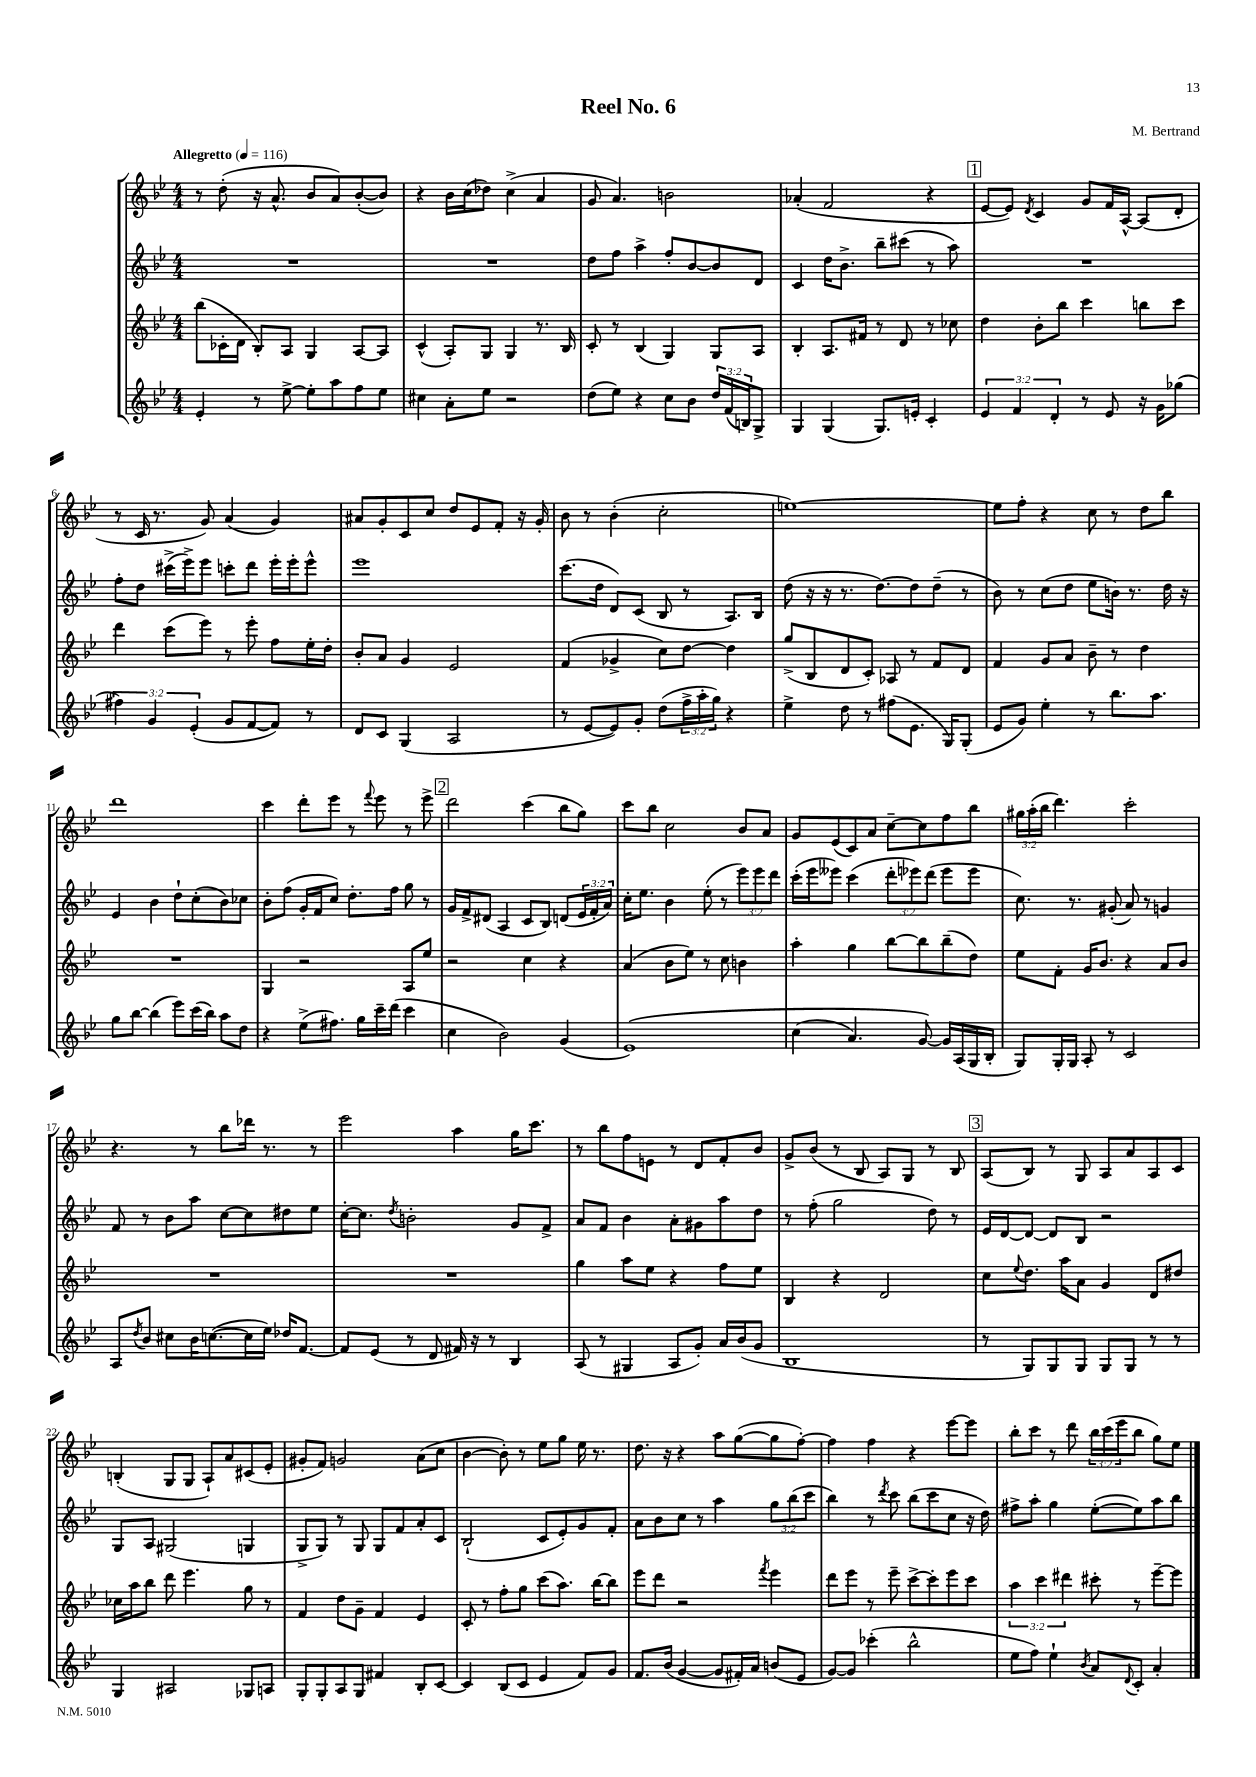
\header { title = "Reel No. 6" composer = "M. Bertrand" }
<<
\new StaffGroup <<
\new Staff = "s0" {
    \clef treble \key bes \major \numericTimeSignature \time 4/4 \override Staff.TupletNumber.text = #tuplet-number::calc-fraction-text \tempo "Allegretto" 4 = 116
    r8 d''8-.( r16 a'8.-^ bes'8 a'8) bes'8~-.( bes'8) |
    r4 bes'16 c''16( des''8) c''4->( a'4 |
    g'8 a'4.) b'2 |
    aes'4-.( f'2 r4 |
    \mark \markup { \box "1" } ees'8~ ees'8) \acciaccatura { d'8 } c'4 g'8 f'16 a16~-^ a8( d'8-. |
    r8 c'16 r8. g'8) a'4( g'4) |
    ais'8 g'8-. c'8 c''8 d''8 ees'8 f'8-. r16 g'16-. |
    bes'8 r8 bes'4-.( c''2-. |
    e''1~) |
    e''8 f''8-. r4 c''8 r8 d''8 bes''8 |
    d'''1 |
    c'''4 d'''8-. ees'''8 r8 \appoggiatura { f'''8 } ees'''8 r8 ees'''8-> |
    \mark \markup { \box "2" } d'''2 c'''4( bes''8 g''8) |
    c'''8 bes''8 c''2 bes'8 a'8 |
    g'8 ees'8( c'8) a'8 c''8~-- c''8 f''8 bes''8 |
    \tuplet 3/2 { gis''16 a''16-.( bes''16 } d'''4.) c'''2-. |
    r4. r8 bes''8 des'''16 r8. r8 |
    ees'''2 a''4 g''16 c'''8. |
    r8 bes''8 f''8 e'8 r8 d'8 f'8-. bes'8 |
    g'8-> bes'8( r8 bes8 a8) g8 r8 bes8 |
    \mark \markup { \box "3" } a8( bes8) r8 g8 a8 a'8 a8 c'8 |
    b4-.( g8 g8 a8-!) a'8 cis'8( ees'8-. |
    gis'8-. f'8) g'2 a'8( c''8 |
    bes'4~ bes'8-.) r8 ees''8 g''8 ees''16 r8. |
    d''8. r16 r4 a''8 g''8~( g''8 f''8~-.) |
    f''4 f''4 r4 ees'''8~ ees'''8 |
    bes''8-. c'''8 r8 d'''8 \tuplet 3/2 { bes''16 c'''16( ees'''16 } bes''8 g''8) ees''8 \bar "|." |
}
\new Staff = "s1" {
    \clef treble \key bes \major \numericTimeSignature \time 4/4 \override Staff.TupletNumber.text = #tuplet-number::calc-fraction-text
    R1 |
    R1 |
    d''8 f''8 a''4-> f''8-. bes'8~ bes'8 d'8 |
    c'4 d''16 bes'8.-> bes''8-- cis'''8( r8 a''8) |
    \mark \markup { \box "1" } R1 |
    f''8-. d''8 cis'''16->( ees'''16->) ees'''8 c'''8-. d'''8 ees'''16-. ees'''16-. ees'''8-^ |
    ees'''1 |
    c'''8.( d''16 d'8) c'8( bes8 r8 a8.) bes16 |
    d''8( r16 r16 r8. d''8.~) d''8 d''8--( r8 |
    bes'8) r8 c''8( d''8 ees''8 b'16) r8. d''16 r16 |
    ees'4 bes'4 d''8-! c''8-.( bes'8) ces''8 |
    bes'8-. f''8( g'16-. f'16 c''8) d''8.-. f''16 g''8 r8 |
    \mark \markup { \box "2" } g'16 f'16-> dis'8( a4 c'8 bes8) d'8( \tuplet 3/2 { ees'16 f'16-. a'16) } |
    c''16-. ees''8. bes'4 ees''8-.( r8 \tuplet 3/2 { ees'''8) ees'''8 d'''8 } |
    c'''16-.( ees'''16 eeses'''8) c'''4( \tuplet 3/2 { d'''8-. ees'''8) d'''8( } ees'''8 ees'''8 |
    c''8.) r8. gis'8-.( a'8) r8 g'4 |
    f'8 r8 bes'8 a''8 c''8~ c''8 dis''8 ees''8 |
    c''16~-. c''8. \acciaccatura { d''8 } b'2-. g'8 f'8-> |
    a'8 f'8 bes'4 a'8-. gis'8 a''8 d''8 |
    r8 f''8-.( g''2 d''8) r8 |
    \mark \markup { \box "3" } ees'16 d'16~ d'8~ d'8 bes8 r2 |
    g8 a8 gis2( g4 |
    g8-> g8) r8 g8 g8 f'8 a'8-. c'8 |
    bes2-!( c'8 ees'8-.) g'8 f'8-. |
    a'8 bes'8 c''8 r8 a''4 \tuplet 3/2 { g''8 bes''8( c'''8 } |
    bes''4) r8 \acciaccatura { d'''8 } c'''8 bes''8( c'''8 c''8 r16 d''16) |
    fis''8-> a''8-. g''4 ees''8~-.( ees''8) a''8 bes''8 \bar "|." |
}
\new Staff = "s2" {
    \clef treble \key bes \major \numericTimeSignature \time 4/4 \override Staff.TupletNumber.text = #tuplet-number::calc-fraction-text
    bes''8( ces'16-. d'16 bes8-.) a8 g4 a8~ a8 |
    c'4-^( a8-.) g8 g4 r8. bes16 |
    c'8-. r8 bes4( g4) g8 a8 |
    bes4-. a8. fis'16 r8 d'8 r8 ces''8 |
    \mark \markup { \box "1" } d''4 bes'8-. bes''8 c'''4 b''8 c'''8 |
    d'''4 c'''8( ees'''8) r8 ees'''8-. f''8 ees''16-. d''16-. |
    bes'8-. a'8 g'4 ees'2 |
    f'4( ges'4-> c''8) d''8~ d''4 |
    g''8->( bes8 d'8 c'8-.) aes8 r8 f'8 d'8 |
    f'4 g'8 a'8 bes'8-- r8 d''4 |
    R1 |
    g4 r2 a8 ees''8 |
    \mark \markup { \box "2" } r2 c''4 r4 |
    a'4( bes'8 ees''8) r8 c''8 b'4 |
    a''4-. g''4 bes''8~ bes''8 bes''8--( d''8) |
    ees''8 f'8-. g'16 bes'8. r4 a'8 bes'8 |
    R1 |
    R1 |
    g''4 a''8 ees''8 r4 f''8 ees''8 |
    bes4 r4 d'2 |
    \mark \markup { \box "3" } c''8 \appoggiatura { ees''8 } d''8. a''16 a'8 g'4 d'8 dis''8 |
    ces''16 a''16 bes''8 d'''8 ees'''4. g''8 r8 |
    f'4 d''8 g'8-- f'4 ees'4 |
    c'8-. r8 f''8-. g''8 c'''8( a''8.) bes''16~ bes''8 |
    ees'''8 d'''8 r2 \acciaccatura { f'''8 } ees'''4 |
    d'''8 ees'''8 r8 ees'''8-- c'''8~-> c'''8-. ees'''8 c'''8 |
    \tuplet 3/2 { a''4 c'''4 dis'''4 } cis'''8-. r8 ees'''8~-- ees'''8 \bar "|." |
}
\new Staff = "s3" {
    \clef treble \key bes \major \numericTimeSignature \time 4/4 \override Staff.TupletNumber.text = #tuplet-number::calc-fraction-text
    ees'4-. r8 ees''8~-> ees''8-. a''8 f''8 ees''8 |
    cis''4 a'8-. ees''8 r2 |
    d''8( ees''8) r4 c''8 bes'8 \tuplet 3/2 { d''16 f'16( b16) } g8-> |
    g4 g4( g8.) e'16-. c'4-. |
    \mark \markup { \box "1" } \tuplet 3/2 { ees'4 f'4 d'4-. } r8 ees'8 r16 g'16 ges''8( |
    \tuplet 3/2 { fis''4) g'4 ees'4-.( } g'8 f'8~ f'8) r8 |
    d'8 c'8 g4( a2 |
    r8 ees'8~ ees'8) g'8-. d''8( \tuplet 3/2 { f''16-> a''16-. g''16) } r4 |
    ees''4-> d''8 r8 fis''8( ees'8. g16) g8-.( |
    ees'8 g'8) ees''4-. r8 bes''8. a''8. |
    g''8 bes''8~ bes''4( ees'''8) c'''16( bes''16) a''8 d''8 |
    r4 ees''8->( fis''8.) g''16 c'''16-- d'''16( c'''4 |
    \mark \markup { \box "2" } c''4 bes'2) g'4( |
    ees'1)\( |
    c''4( a'4.) g'8~\) g'16 a16( g16 bes16-. |
    g8) g16-. g16 a8-. r8 c'2 |
    a8 \acciaccatura { d''8 } bes'8 cis''8 bes'16 c''8.~( c''16 ees''16) des''16 f'8.~ |
    f'8 ees'8( r8 d'8 fis'16) r16 r8 bes4 |
    a8( r8 gis4 a8 g'8-.) a'16 bes'16( g'8 |
    bes1 |
    \mark \markup { \box "3" } r8 g8) g8 g8 g8 g8 r8 r8 |
    g4 ais2 ges8 a8 |
    g8-. g8-. a8 g8 fis'4 bes8-. c'8~ |
    c'4 bes8( c'8 ees'4 f'8) g'8 |
    f'8. bes'16( g'4~ g'8 fis'16-.) a'16 b'8( ees'8 |
    g'8~) g'8 ces'''4-.( bes''2-^ |
    ees''8 f''8) ees''4-! \acciaccatura { bes'8 } a'8 \appoggiatura { d'8 } c'8-. a'4-. \bar "|." |
}
>>
>>
